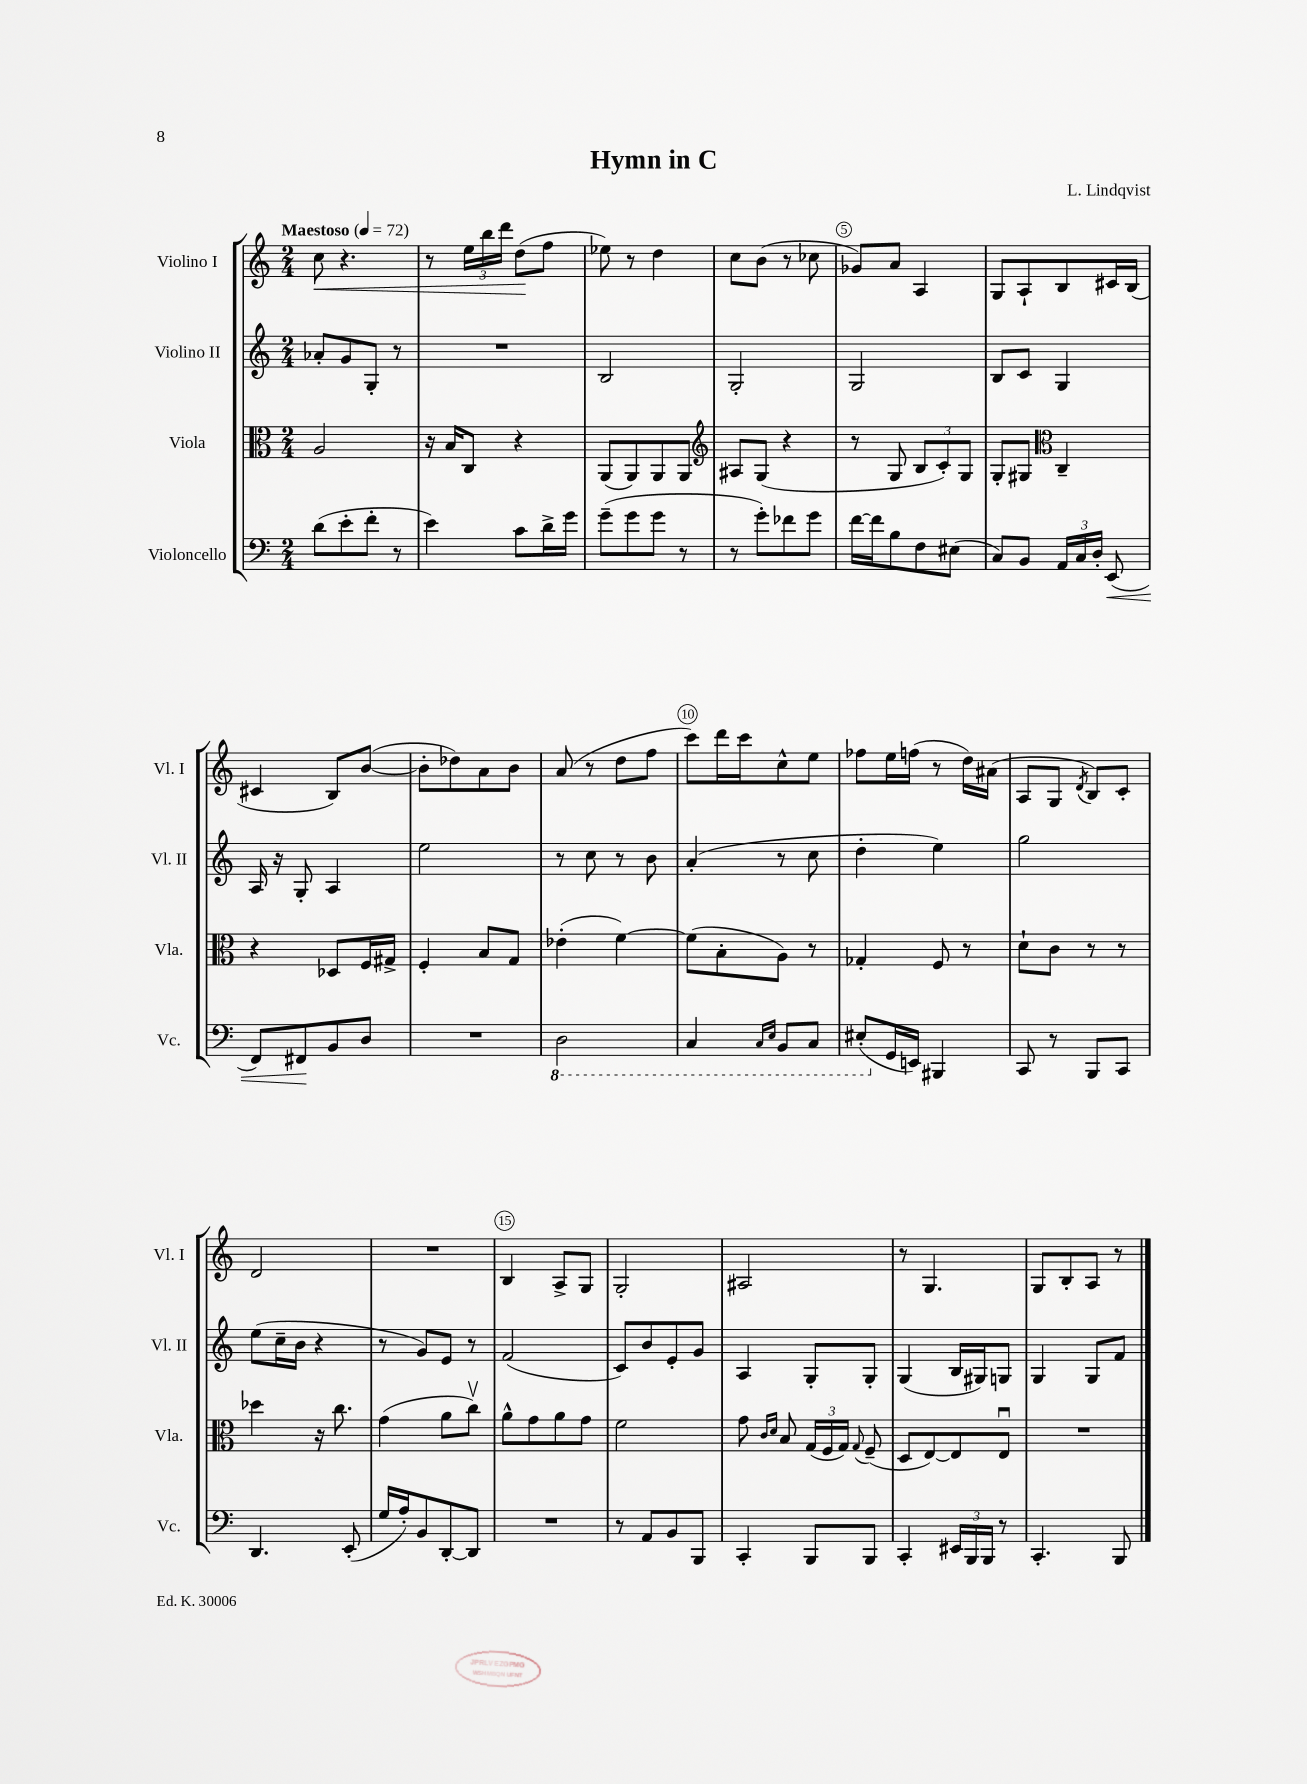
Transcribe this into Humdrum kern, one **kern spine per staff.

**kern	**kern	**kern	**kern
*staff4	*staff3	*staff2	*staff1
*clefF4	*clefC3	*clefG2	*clefG2
*k[]	*k[]	*k[]	*k[]
*M2/4	*M2/4	*M2/4	*M2/4
*MM72	*MM72	*MM72	*MM72
(8d\L	2A/	8a-'/L	8cc\
8e'\	.	8g/	4.r
8f'\J	.	8G'/J	.
8r	.	8r	.
=	=	=	=
4e\)	16r	2r	8r
.	16B/LK	.	.
.	8C/J	.	24ee\LL
.	.	.	24bb\
.	.	.	24ddd\JJ
8c\L	4r	.	(8dd\L
16d^\L	.	.	8ff\J
16g\JJ	.	.	.
=	=	=	=
(8g~\L	(8AA/L	2B/	8ee-\)
8g\	8AA/)	.	8r
8g\J	8AA/	.	4dd\
8r	8AA/J	.	.
=	=	=	=
*	*clefG2	*	*
8r	8A#/L	2G'/	8cc\L
8g'\L)	(8G/J	.	(8b\J
8f-\	4r	.	8r
8g\J	.	.	8cc-\
=	=	=	=
[16f\LL	8r	2G/	8g-/L)
16f\]J	.	.	.
8B\	8G/	.	8a/J
8F\	12B/L	.	4A/
.	12c'/)	.	.
(8E#\J	.	.	.
.	12G/J	.	.
=	=	=	=
8C/L)	8G'/L	8B/L	8G/L
8BB/J	8G#/J	8c/J	8A`/
*	*clefC3	*	*
24AA/LL	4C~/	4G/	8B/
24C/	.	.	.
24D'/JJ	.	.	.
(8EE/	.	.	16c#/L
.	.	.	(16B/JJ
=	=	=	=
8FF/L)	4r	16A/	4c#/
.	.	16r	.
8FF#/	.	8G'/	.
8BB/	8D-/L	4A/	8B/L)
8D/J	16F/L	.	([8b/J
.	16G#^/JJ	.	.
=	=	=	=
2r	4F'/	2ee\	8b'\]L
.	.	.	8dd-\)
.	8B/L	.	8a\
.	8G/J	.	8b\J
=	=	=	=
2DD\	(4e-'\	8r	(8a/
.	.	8cc\	8r
.	[4f\)	8r	8dd\L
.	.	8b\	8ff\J
=	=	=	=
4CC/	(8f\]L	(4a'/	8ccc\L)
.	8B'\	.	16ddd\L
.	.	.	16ccc\J
16qqCC/LL	.	.	.
16qqEE/JJ	.	.	.
8BBB/L	8A\J)	8r	8cc^^\
8CC/J	8r	8cc\	8ee\J
=	=	=	=
(8EE#'/L	4G-'/	4dd'\	8ff-\L
16GG/L	.	.	16ee\L
16EE/JJ)	.	.	(16ff\JJ
4BBB#/	8F/	4ee\)	8r
.	8r	.	16dd\LL)
.	.	.	(16a#\JJ
=	=	=	=
8CC/	8d`\L	2gg\	8A/L
8r	8c\J	.	8G/J
.	.	.	8qd/
8BBB/L	8r	.	8B/L)
8CC/J	8r	.	8c'/J
=	=	=	=
4.DD/	4dd-\	(8ee\L	2d/
.	.	16cc~\L	.
.	.	16b\JJ	.
.	16r	4r	.
.	8.cc\	.	.
(8EE'/	.	.	.
=	=	=	=
16G/LL	(4g\	8r	2r
16A'/J)	.	.	.
8BB/	.	8g/L)	.
[8DD'/	8a\L	8e/J	.
8DD/]J	8ccv\J)	8r	.
=	=	=	=
2r	8a^^\L	(2f/	4B/
.	8g\	.	.
.	8a\	.	8A^/L
.	8g\J	.	8G/J
=	=	=	=
8r	2f\	8c/L)	2G'/
8AA/L	.	8b/	.
8BB/	.	8e'/	.
8BBB/J	.	8g/J	.
=	=	=	=
4CC'/	8g\	4A/	2A#/
.	16qqc/LL	.	.
.	16qqd/JJ	.	.
.	8B/	.	.
8BBB/L	(24G/LL	8G'/L	.
.	24F/	.	.
.	24G/JJ)	.	.
.	8qqG/	.	.
8BBB/J	(8F~/	8G'/J	.
=	=	=	=
4CC'/	8D/L	(4G/	8r
.	[8E/)	.	4.G/
24EE#/LL	8E/]	16B/LL	.
24BBB/	.	.	.
.	.	16G#/J)	.
24BBB/JJ	.	.	.
8r	8Eu/J	8G/J	.
=	=	=	=
4.CC'/	2r	4G/	8G/L
.	.	.	8B'/
.	.	8G/L	8A/J
8BBB/	.	8f/J	8r
==	==	==	==
*-	*-	*-	*-
